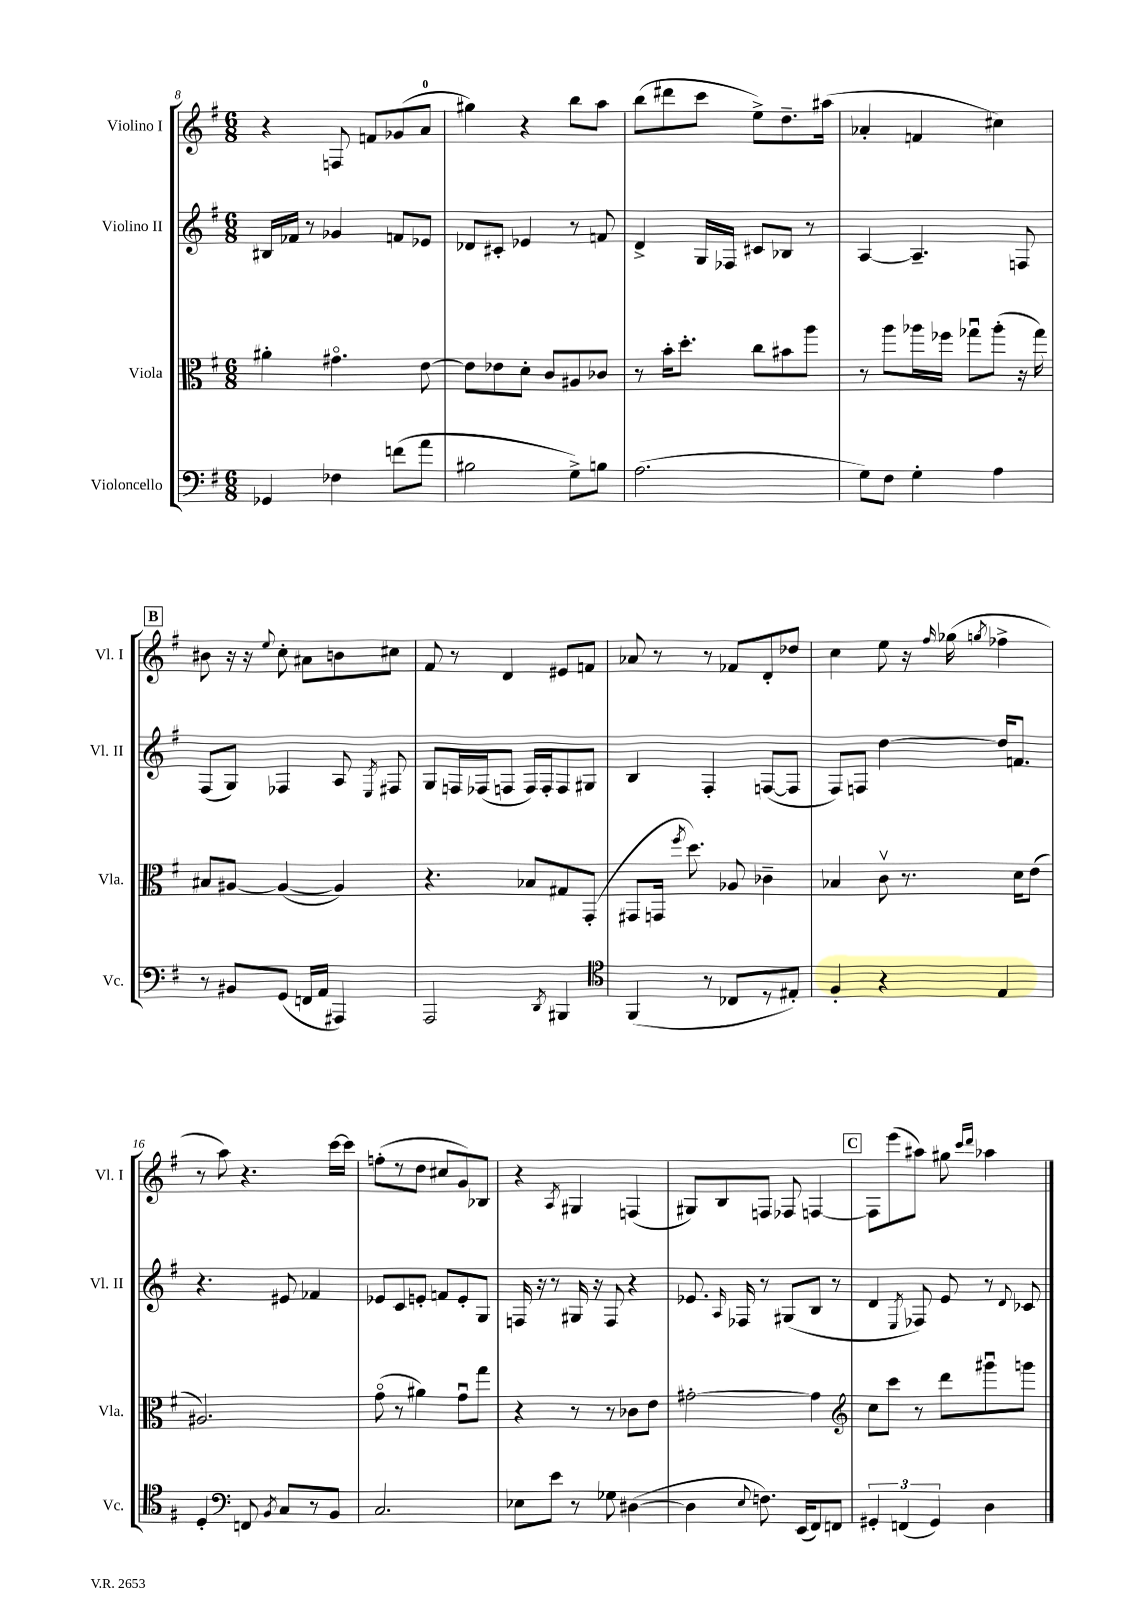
<<
\new StaffGroup <<
\new Staff = "s0" \with { instrumentName = "Violino I" shortInstrumentName = "Vl. I" } {
    \clef treble \key g \major \numericTimeSignature \time 6/8
    \autoBeamOff r4 f8 f'8[ ges'8( a'8]-0 |
    gis''4) r4 b''8[ a''8] |
    b''8[( dis'''8 c'''8] e''8[->) d''8.-- ais''16]( |
    aes'4-. f'4 cis''4) |
    \mark \markup { \box "B" } bis'8 r16 r16 \appoggiatura { e''8 } c''8-. ais'8[ b'8 cis''8] |
    fis'8 r8 d'4 eis'8[ f'8] |
    aes'8 r8 r8 fes'8[ d'8-. des''8] |
    c''4 e''8 r16 \grace { fis''16 } ges''16( \acciaccatura { g''8 } fes''4-> |
    r8 a''8) r4. c'''16[~ c'''16] |
    f''8[-.( r8 d''8] cis''8[ g'8) bes8] |
    r4 \acciaccatura { a8 } gis4 f4( |
    gis8[) b8 f8] fes8 f4~ |
    \mark \markup { \box "C" } f8[ e'''8( ais''8]) gis''8 \grace { c'''16[ d'''16] } aes''4 \bar "|." |
}
\new Staff = "s1" \with { instrumentName = "Violino II" shortInstrumentName = "Vl. II" } {
    \clef treble \key g \major \numericTimeSignature \time 6/8
    \autoBeamOff bis16[ fes'16] r8 ges'4 f'8[ ees'8] |
    des'8[ cis'8]-. ees'4 r8 f'8 |
    d'4-> g16[ fes16] cis'8[ bes8] r8 |
    a4~ a4.-- f8 |
    \mark \markup { \box "B" } fis8[( g8]) fes4 a8 \acciaccatura { e8 } fis8 |
    g8[ f16 fes16( f8] f16[) f16-. f8 gis8] |
    b4 fis4-. f8[~( f8] |
    fis8[) f8] d''4~ d''16[ f'8.] |
    r4. eis'8 fes'4 |
    ees'8[ c'8 e'8]-. f'8[ e'8-. g8] |
    f16 r16 r8 gis16 r16 f8 r4 |
    ees'8. \grace { a16 } fes16 r8 gis8[( b8] r8 |
    \mark \markup { \box "C" } d'4 \acciaccatura { e8 } fes8) e'8 r8 \appoggiatura { d'8 } ces'8 \bar "|." |
}
\new Staff = "s2" \with { instrumentName = "Viola" shortInstrumentName = "Vla." } {
    \clef alto \key g \major \numericTimeSignature \time 6/8
    \autoBeamOff ais'4-. gis'4.\flageolet e'8~ |
    e'8[ ees'8 d'8]-. c'8[ ais8 ces'8] |
    r8 b'16[-. d''8.]-. c''8[ bis'8 a''8] |
    r8 a''8[ aes''16 fes''16] ges''8[\downbow aes''8]-.( r16 ges''16) |
    \mark \markup { \box "B" } bis8[ ais8]~ ais4~( ais4) |
    r4. bes8[ gis8 g,8]-.( |
    gis,8[ g,16] \acciaccatura { fis''8 } d''8.) aes8 ces'4-- |
    bes4 c'8\upbow r8. d'16[ e'8]( |
    ais2.) |
    g'8\flageolet( r8 ais'4) g'8[\downbow g''8] |
    r4 r8 r8 ces'8[ e'8] |
    gis'2~-. gis'4 |
    \mark \markup { \box "C" } \clef treble c''8[ c'''8] r8 d'''8[ gis'''8\downbow g'''8] \bar "|." |
}
\new Staff = "s3" \with { instrumentName = "Violoncello" shortInstrumentName = "Vc." } {
    \clef bass \key g \major \numericTimeSignature \time 6/8
    \autoBeamOff ges,4 fes4 f'8[( a'8] |
    bis2 g8[->) b8] |
    a2.( |
    g8[) fis8] g4-. a4 |
    \mark \markup { \box "B" } r8 bis,8[ g,8]( f,16[ a,16] ais,,4) |
    a,,2 \acciaccatura { d,8 } bis,,4 |
    \clef tenor fis,4( r8 ces8[ r8 eis8]-.) |
    fis4-. r4 e4 |
    d4-. \clef bass f,8 \acciaccatura { b,8 } c8[ r8 b,8] |
    c2. |
    ees8[ e'8] r8 ges8 dis4~( |
    dis4 \appoggiatura { e8 } f8.) e,16[( fis,8) f,8] |
    \mark \markup { \box "C" } \tuplet 3/2 { gis,4-. f,4( gis,4) } d4 \bar "|." |
}
>>
>>
\layout { \context { \Score currentBarNumber = #8 } }
